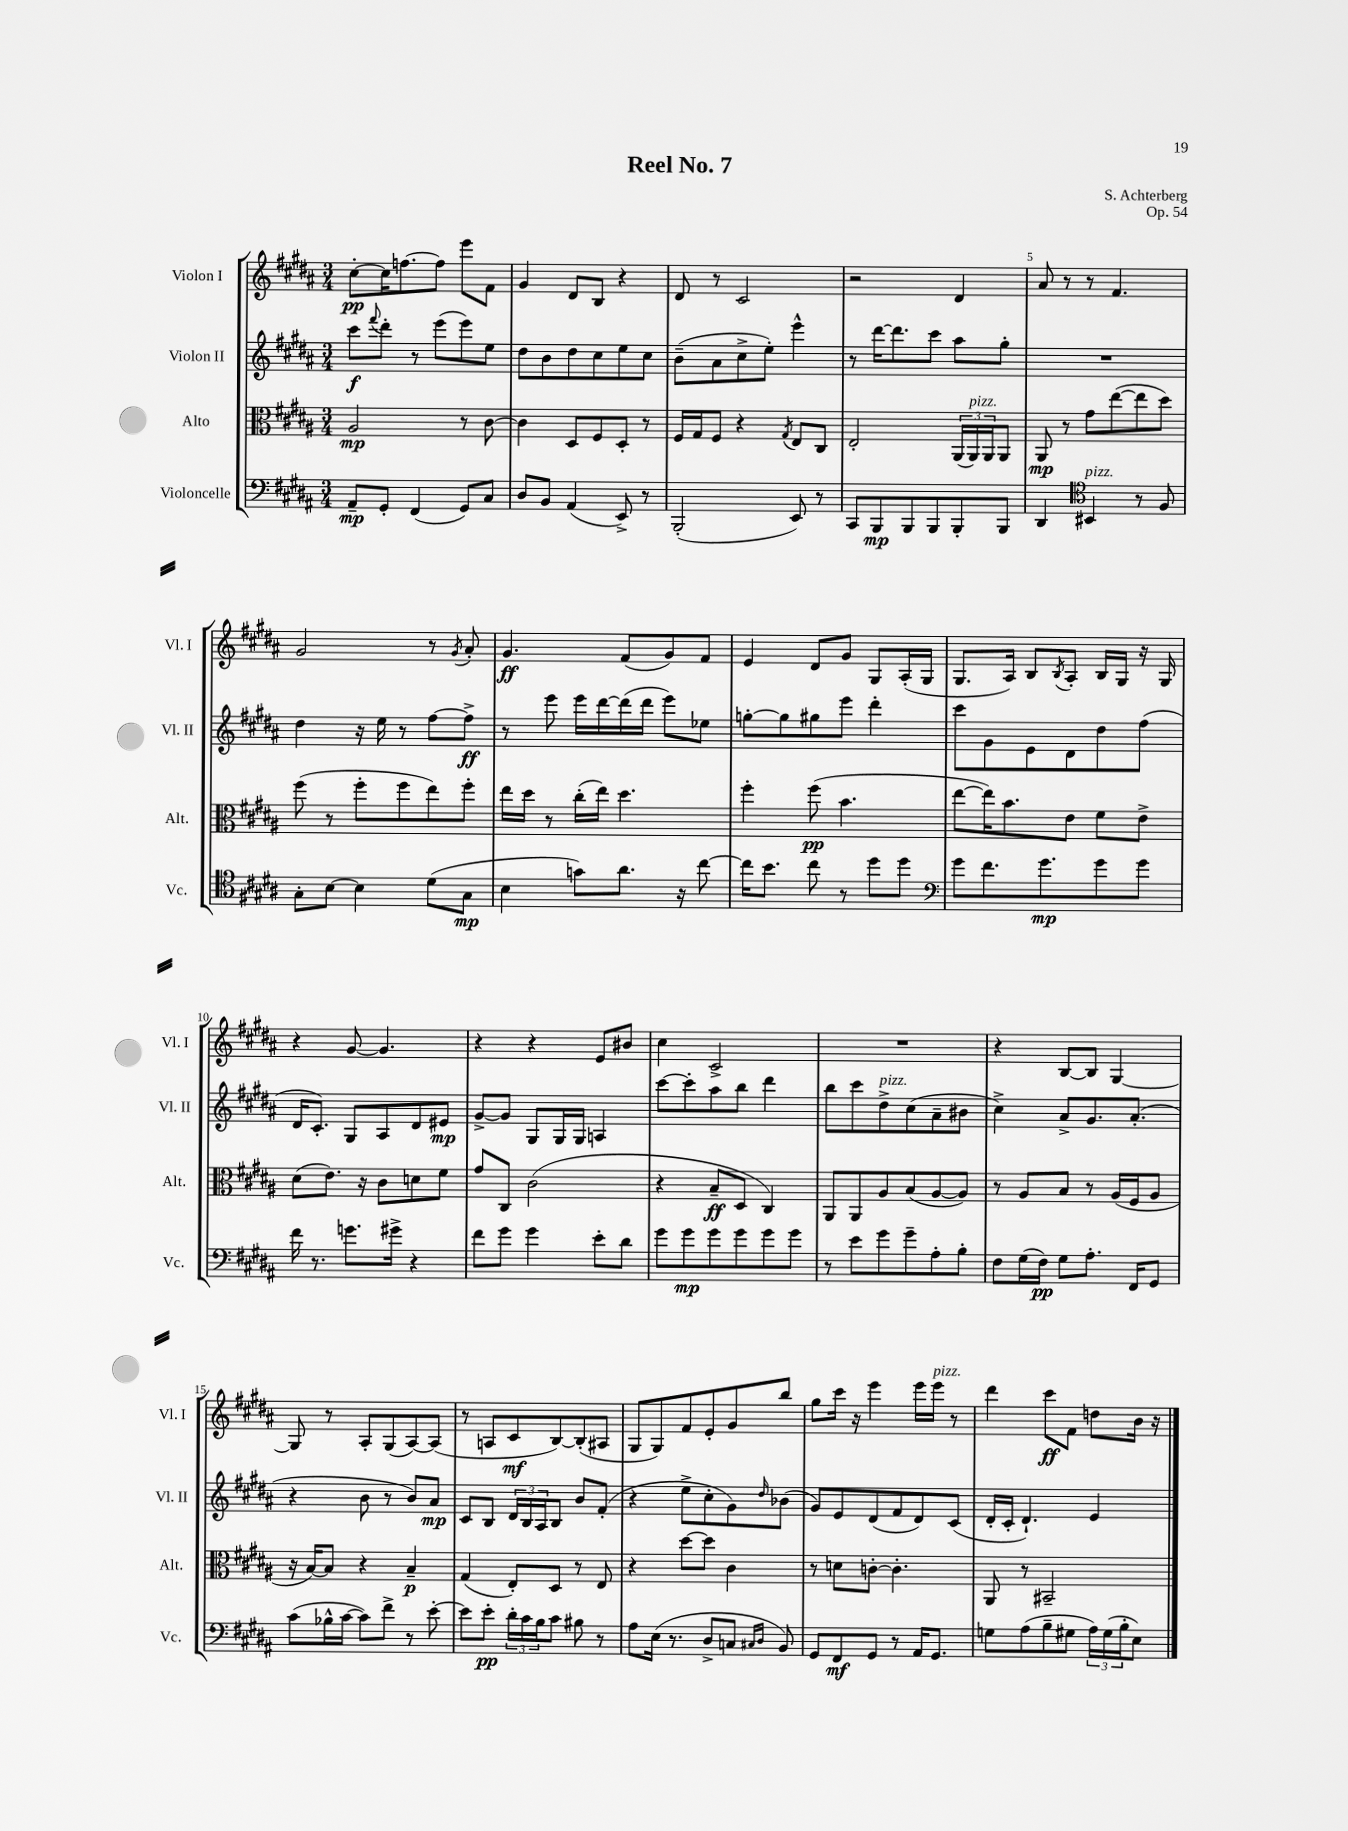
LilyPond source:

\header { title = "Reel No. 7" composer = "S. Achterberg" opus = "Op. 54" }
<<
\new StaffGroup <<
\new Staff = "s0" \with { instrumentName = "Violon I" shortInstrumentName = "Vl. I" } {
    \clef treble \key b \major \numericTimeSignature \time 3/4
    cis''8~-.\pp cis''16 f''8.~ f''8 e'''8 fis'8 |
    gis'4 dis'8 b8 r4 |
    dis'8 r8 cis'2 |
    r2 dis'4 |
    ais'8 r8 r8 fis'4. |
    gis'2 r8 \acciaccatura { gis'8 } ais'8-. |
    gis'4.\ff fis'8( gis'8) fis'8 |
    e'4 dis'8 gis'8 gis8 ais16-.( gis16 |
    gis8. ais16) b8 \acciaccatura { b8 } ais8-. b16 gis16 r16 gis16 |
    r4 gis'8~ gis'4. |
    r4 r4 e'8 bis'8 |
    cis''4 cis'2-> |
    R2. |
    r4 b8~ b8 gis4~ |
    gis8 r8 ais8-. gis8( ais8~) ais8( |
    r8 a8 cis'8\mf b8~) b8-.( ais8 |
    gis8 gis8) fis'8 e'8-. gis'8 b''8 |
    gis''8 cis'''16 r16 e'''4 e'''16 e'''16^\markup { \italic "pizz." } r8 |
    dis'''4 cis'''8\ff fis'8 d''8 b'16 r16 \bar "|." |
}
\new Staff = "s1" \with { instrumentName = "Violon II" shortInstrumentName = "Vl. II" } {
    \clef treble \key b \major \numericTimeSignature \time 3/4
    cis'''8\f \appoggiatura { fis'''8 } dis'''8-. r8 e'''8( e'''8) e''8 |
    dis''8 b'8 dis''8 cis''8 e''8 cis''8 |
    b'8--( ais'8 cis''8-> e''8-.) e'''4-^ |
    r8 dis'''16~ dis'''8. cis'''8 ais''8 gis''8-. |
    R2. |
    dis''4 r16 e''16 r8 fis''8~ fis''8->\ff |
    r8 e'''8 e'''16 dis'''16~ dis'''16( dis'''16 e'''8) ees''8 |
    g''8~-. g''8 gis''8 e'''8 dis'''4-. |
    cis'''8 gis'8 e'8 dis'8 dis''8 fis''8( |
    dis'16 cis'8.-.) gis8 ais8 dis'8 eis'8\mp |
    gis'8~-> gis'8 gis8 gis16 gis16 a4 |
    cis'''8~ cis'''8-. ais''8 b''8 dis'''4 |
    b''8 cis'''8 dis''8->^\markup { \italic "pizz." } cis''8( ais'8-- bis'8 |
    cis''4->) ais'8-> gis'8. ais'8.-.( |
    r4 b'8 r8 b'8) ais'8\mp |
    cis'8 b8 \tuplet 3/2 { dis'16 b16 ais16 } b8 b'8 fis'8-.( |
    r4 e''8-> cis''8-. gis'8) \grace { dis''16 } bes'8( |
    gis'8) e'8 dis'8( fis'8 dis'8) cis'8( |
    dis'16-. cis'16-. dis'4.-!) e'4 \bar "|." |
}
\new Staff = "s2" \with { instrumentName = "Alto" shortInstrumentName = "Alt." } {
    \clef alto \key b \major \numericTimeSignature \time 3/4
    ais2\mp r8 cis'8~ |
    cis'4 dis8 fis8 dis8-. r8 |
    fis16 gis16 fis8 r4 \acciaccatura { gis8 } e8 cis8 |
    e2-. \tuplet 3/2 { ais,16( ais,16^\markup { \italic "pizz." }) ais,16 } ais,8 |
    ais,8\mp r8 gis'8 e''8~( e''8 dis''8) |
    fis''8( r8 fis''8-. fis''8 e''8) fis''8-. |
    e''16 dis''16 r8 cis''16-.( e''16) dis''4. |
    fis''4-. fis''8\pp( b'4. |
    e''8~ e''16) b'8. e'8 fis'8 e'8-> |
    dis'8( e'8.) r16 cis'8 d'8 fis'8 |
    gis'8 cis8 cis'2( |
    r4 b8--\ff dis8 cis4) |
    ais,8 ais,8 ais8 b8( ais8~ ais8) |
    r8 ais8 b8 r8 ais16( fis16 ais8 |
    r16 b16~) b8 r4 b4--\p |
    gis4( e8-.) dis8 r8 e8 |
    r4 dis''8~ dis''8 cis'4 |
    r8 d'8 c'8~-. c'4.-. |
    ais,8 r8 bis,2-- \bar "|." |
}
\new Staff = "s3" \with { instrumentName = "Violoncelle" shortInstrumentName = "Vc." } {
    \clef bass \key b \major \numericTimeSignature \time 3/4
    ais,8--\mp gis,8-. fis,4( gis,8) cis8 |
    dis8 b,8 ais,4( e,8->) r8 |
    b,,2-.( e,8) r8 |
    cis,8 b,,8\mp b,,8 b,,8 b,,8-. b,,8 |
    dis,4 \clef tenor bis,4^\markup { \italic "pizz." } r8 fis8 |
    gis8-. b8~ b4 dis'8( gis8\mp |
    b4 g'8) ais'8. r16 cis''8~ |
    cis''16 b'8. cis''8 r8 dis''8 dis''8 |
    \clef bass gis'8 fis'8. gis'8.\mp gis'8 gis'8 |
    fis'16 r8. g'8. gis'16-> r4 |
    fis'8 gis'8 gis'4 e'8-. dis'8 |
    gis'8 gis'8\mp gis'8 gis'8 gis'8 gis'8 |
    r8 e'8 gis'8 gis'8-- ais8-. b8-. |
    fis8 gis16( fis16\pp) gis8 ais8.-. fis,16 gis,8 |
    cis'8( bes16-^ cis'16~ cis'8) fis'8-> r8 e'8~-. |
    e'8 e'8-.\pp \tuplet 3/2 { dis'16-. cis'16 b16 } cis'8 bis8 r8 |
    ais8 e16( r8. dis8-> c8 \grace { cis16 dis16 } b,8) |
    gis,8 fis,8\mf gis,8 r8 ais,16 gis,8. |
    g8 ais8( b8-- gis8 \tuplet 3/2 { ais16) gis16( b16-. } e8) \bar "|." |
}
>>
>>
\layout { \context { \Score \override BarNumber.break-visibility = ##(#f #t #t) barNumberVisibility = #(every-nth-bar-number-visible 5) } }
